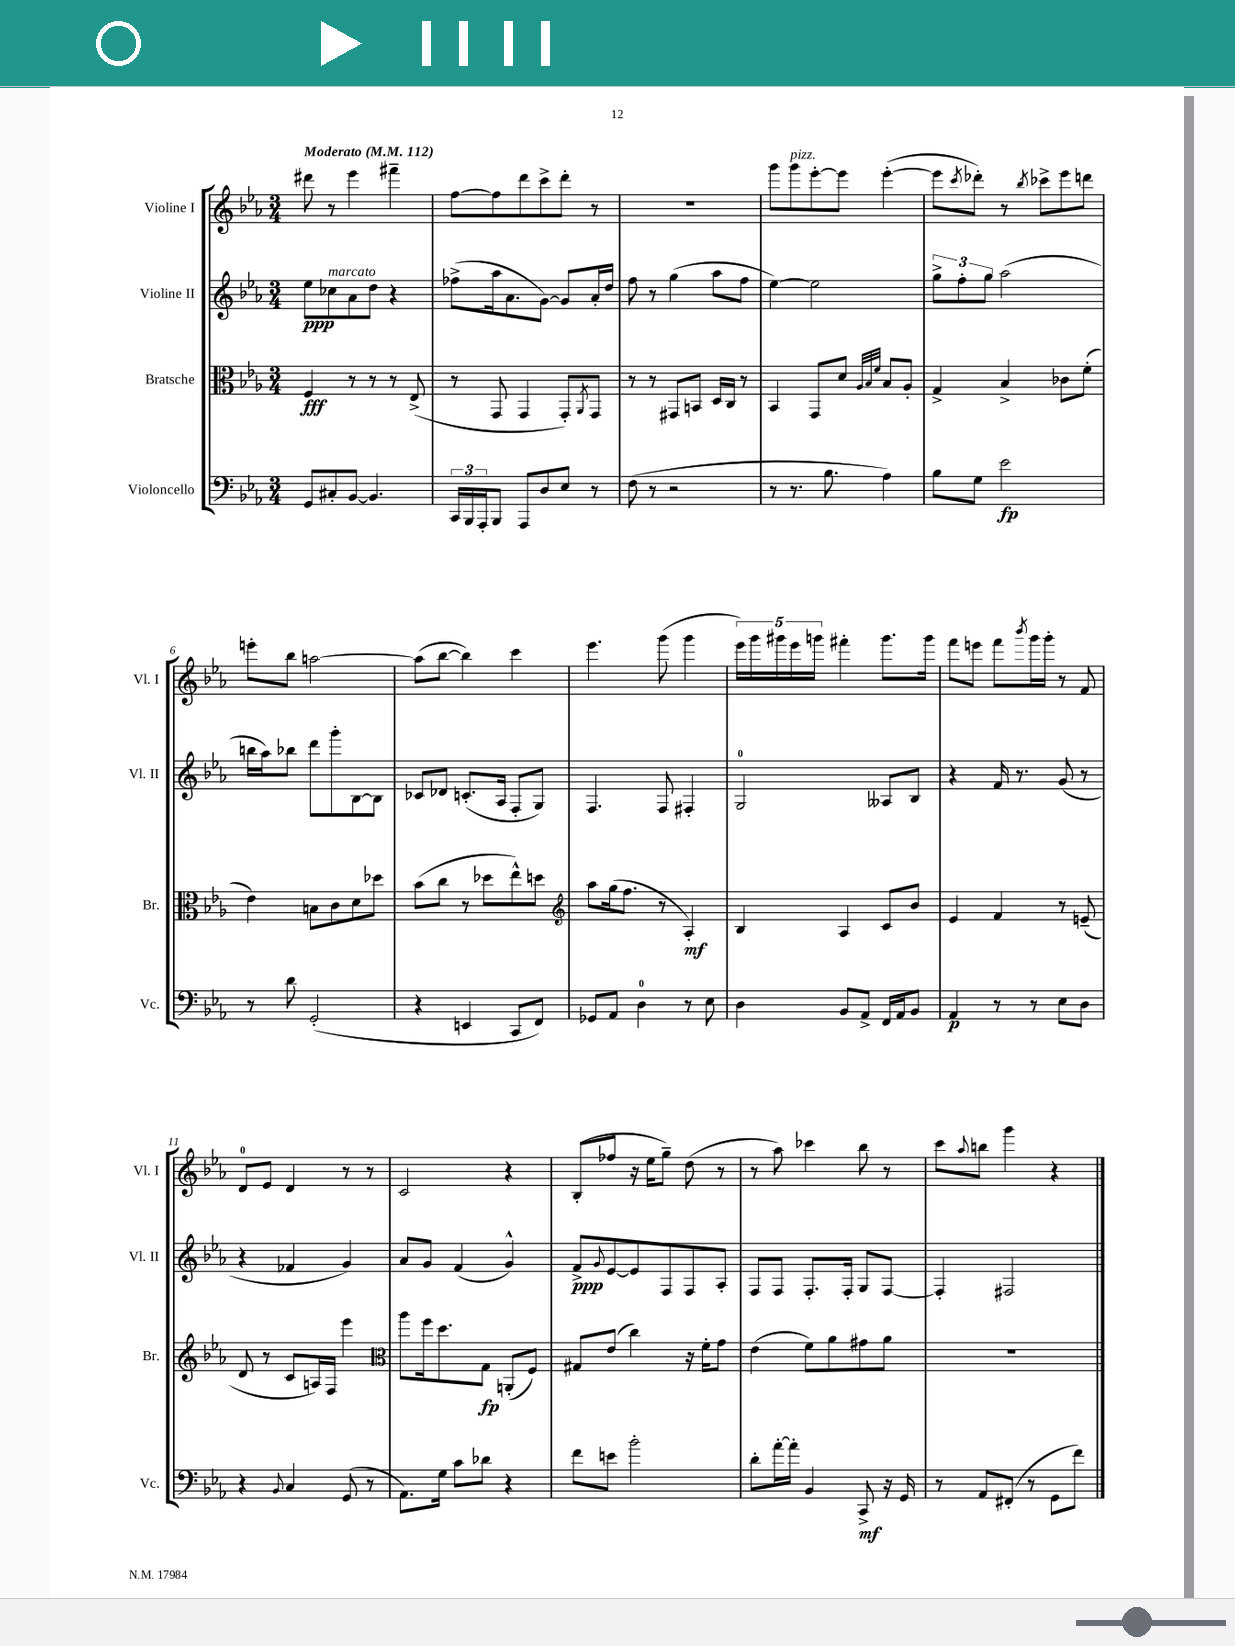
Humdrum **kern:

**kern	**dynam	**kern	**dynam	**kern	**dynam	**kern
*part4	*part4	*part3	*part3	*part2	*part2	*part1
*staff4	*staff4	*staff3	*staff3	*staff2	*staff2	*staff1
*I"Violoncello	*	*I"Bratsche	*	*I"Violine II	*	*I"Violine I
*I'Vc.	*	*I'Br.	*	*I'Vl. II	*	*I'Vl. I
*clefF4	*	*clefC3	*	*clefG2	*	*clefG2
*k[b-e-a-]	*	*k[b-e-a-]	*	*k[b-e-a-]	*	*k[b-e-a-]
*M3/4	*	*M3/4	*	*M3/4	*	*M3/4
*MM112	*	*MM112	*	*MM112	*	*MM112
=1	=1	=1	=1	=1	=1	=1
!	!	!	!	!	!	!LO:TX:a:B:t=Moderato
8GG/L	.	4F/	fff	8ee-\L	ppp	8ddd#X\
!	!	!	!	!LO:TX:a:i:t=marcato	!	!
8C#X'/	.	.	.	8cc-X\	.	8r
[8BB-/J	.	8r	.	8a-\	.	4eee-\
4.BB-/]	.	8r	.	8dd\J	.	.
.	.	8r	.	4r	.	4fff#X~\
.	.	(8E-^/	.	.	.	.
=2	=2	=2	=2	=2	=2	=2
24CC/LL	.	8r	.	(8ff-X^\L	.	[8ff\L
24BBB-/	.	.	.	.	.	.
24AAA-'/J	.	.	.	.	.	.
8BBB-/J	.	8GG/	.	16aa-\k	.	8ff\]
.	.	.	.	8.a-\	.	.
8AAA-/L	.	4GG/	.	.	.	8ddd\
8D/	.	.	.	[8g\J)	.	8ccc^\
8E-/J	.	8GG'/L)	.	8g/L]	.	8ddd'\J
.	.	8qAA-/	.	.	.	.
8r	.	8GG/J	.	16a-'/L	.	8r
.	.	.	.	16dd/JJ	.	.
=3	=3	=3	=3	=3	=3	=3
(8F\	.	8r	.	8ff\	.	2.r
8r	.	8r	.	8r	.	.
2r	.	8GG#X/L	.	(4gg\	.	.
.	.	8BBn/J	.	.	.	.
.	.	16D/LL	.	8aa-\L	.	.
.	.	16C/JJ	.	.	.	.
.	.	8r	.	8ff\J	.	.
=4	=4	=4	=4	=4	=4	=4
8r	.	4BB-/	.	[4ee-\)	.	8ggg\L
!	!	!	!	!	!	!LO:TX:a:i:t=pizz.
8.r	.	.	.	.	.	8ggg\
.	.	8GG/L	.	2ee-\]	.	[8eee-'\
8.B-\	.	.	.	.	.	.
.	.	8d/J	.	.	.	8eee-\J]
.	.	32qqA-/LLL	.	.	.	.
.	.	32qqB-/	.	.	.	.
.	.	32qqf/JJJ	.	.	.	.
4A-\)	.	8B-/L	.	.	.	([4eee-'\
.	.	8A-'/J	.	.	.	.
=5	=5	=5	=5	=5	=5	=5
8B-\L	.	4G^/	.	12gg^\L	.	8eee-\L]
.	.	.	.	12ff'\	.	.
.	.	.	.	.	.	8qccc/
8G\J	.	.	.	.	.	8ddd-X'\J)
.	.	.	.	12gg\J	.	.
2e-\	fp	4B-^/	.	(2aa-\	.	8r
.	.	.	.	.	.	8qbb-/
.	.	.	.	.	.	8ccc-X^\L
.	.	8c-X\L	.	.	.	8eee-\
.	.	(8f'\J	.	.	.	8dddn\J
!!LO:LB:g=z
=6	=6	=6	=6	=6	=6	=6
8r	.	4e-\)	.	16bbn\LL	.	8eeen'\L
.	.	.	.	16aa-\J)	.	.
8d\	.	.	.	8bb-X\J	.	8bb-\J
(2GG'/	.	8Bn\L	.	8ddd\L	.	[2aan\
.	.	8c\	.	8ggg'\	.	.
.	.	8d\	.	[8B-\	.	.
.	.	8dd-X\J	.	8B-\J]	.	.
=7	=7	=7	=7	=7	=7	=7
4r	.	(8b-\L	.	8c-X/L	.	(8aa\L]
.	.	8cc\J	.	8d-X/J	.	[8bb-\J
4EEn/	.	8r	.	(8.cn'/L	.	4bb-\])
.	.	8dd-X\L	.	.	.	.
.	.	.	.	16A-/Jk	.	.
8CC/L	.	8ee-^^\)	.	8F'/L	.	4ccc\
8FF/J)	.	8ddn\J	.	8G/J)	.	.
=8	=8	=8	=8	=8	=8	=8
*	*	*clefG2	*	*	*	*
8GG-X/L	.	8aa-\L	.	4.F/	.	4.eee-\
8AA-/J	.	(16gg\k	.	.	.	.
.	.	8.ff\J	.	.	.	.
4D\	.	.	.	.	.	.
.	.	8r	.	8F/	.	(8ggg\
8r	.	4A-'/)	mf	4F#X'/	.	4ggg\
8E-\	.	.	.	.	.	.
=9	=9	=9	=9	=9	=9	=9
4D\	.	4B-/	.	2G/	.	20eee-\LL)
.	.	.	.	.	.	20ggg\
.	.	.	.	.	.	20ggg#X\
.	.	.	.	.	.	20eee-\
.	.	.	.	.	.	20gggn\JJ
8BB-/L	.	4A-/	.	.	.	4fff#X'\
8AA-^/J	.	.	.	.	.	.
16FF/LL	.	8c/L	.	8A--X/L	.	8.ggg\L
16AA-/J	.	.	.	.	.	.
8BB-/J	.	8b-/J	.	8B-/J	.	.
.	.	.	.	.	.	16ggg\Jk
=10	=10	=10	=10	=10	=10	=10
4AA-/	p	4e-/	.	4r	.	8fff\L
.	.	.	.	.	.	8eeen\J
8r	.	4f/	.	16f/	.	8fff\L
.	.	.	.	8.r	.	.
.	.	.	.	.	.	8qbbb-/
8r	.	.	.	.	.	16ggg\L
.	.	.	.	.	.	16ggg'\JJ
8E-\L	.	8r	.	(8g/	.	8r
8D\J	.	(8en~/	.	8r	.	8f/
!!LO:LB:g=z
=11	=11	=11	=11	=11	=11	=11
4r	.	8d/	.	4r	.	8d/L
.	.	8r	.	.	.	8e-/J
8qqBB-/	.	.	.	.	.	.
4C/	.	8c/L	.	4f-X/	.	4d/
.	.	16An/L)	.	.	.	.
.	.	16F/JJ	.	.	.	.
(8GG/	.	4eee-\	.	4g/)	.	8r
8r	.	.	.	.	.	8r
=12	=12	=12	=12	=12	=12	=12
*	*	*clefC3	*	*	*	*
8.AA-\L)	.	8aa-\L	.	8a-/L	.	2c/
.	.	16ff\k	.	8g/J	.	.
16G\Jk	.	8.dd\	.	.	.	.
8c\L	.	.	.	(4f/	.	.
8d-X\J	.	8G\J	fp	.	.	.
4r	.	(8AAn'/L	.	4g^^/)	.	4r
.	.	8F/J)	.	.	.	.
=13	=13	=13	=13	=13	=13	=13
8f\L	.	8G#X/L	.	8f^/L	ppp	(8B-'/L
.	.	.	.	8qqg/	.	.
8en\J	.	(8e-/J	.	[8e-/	.	8ff-X/J
2b-'\	.	4cc\)	.	8e-/]	.	16r
.	.	.	.	.	.	16ee-\KL
.	.	.	.	8F/	.	8gg~\J)
.	.	16r	.	8F/	.	(8dd\
.	.	16f'\KL	.	.	.	.
.	.	8g\J	.	8A-'/J	.	8r
=14	=14	=14	=14	=14	=14	=14
8d'\L	.	(4e-\	.	8F/L	.	8r
[16a-'\L	.	.	.	8F/J	.	8aa-\)
16a-'\JJ]	.	.	.	.	.	.
4BB-/	.	8f\L)	.	8.F'/L	.	4ccc-X\
.	.	8a-\	.	.	.	.
.	.	.	.	16F'/Jk	.	.
8CC^/	mf	8g#X\	.	8G/L	.	8bb-\
16r	.	8a-\J	.	[8F/J	.	8r
16GG/	.	.	.	.	.	.
=15	=15	=15	=15	=15	=15	=15
8r	.	2.r	.	4F'/]	.	8ccc\L
.	.	.	.	.	.	8qqaa-/
8AA-/L	.	.	.	.	.	8bbn\J
(8FF#X'/J	.	.	.	2F#X/	.	4ggg\
8r	.	.	.	.	.	.
8GG\L	.	.	.	.	.	4r
8f\J)	.	.	.	.	.	.
==	==	==	==	==	==	==
*-	*-	*-	*-	*-	*-	*-
